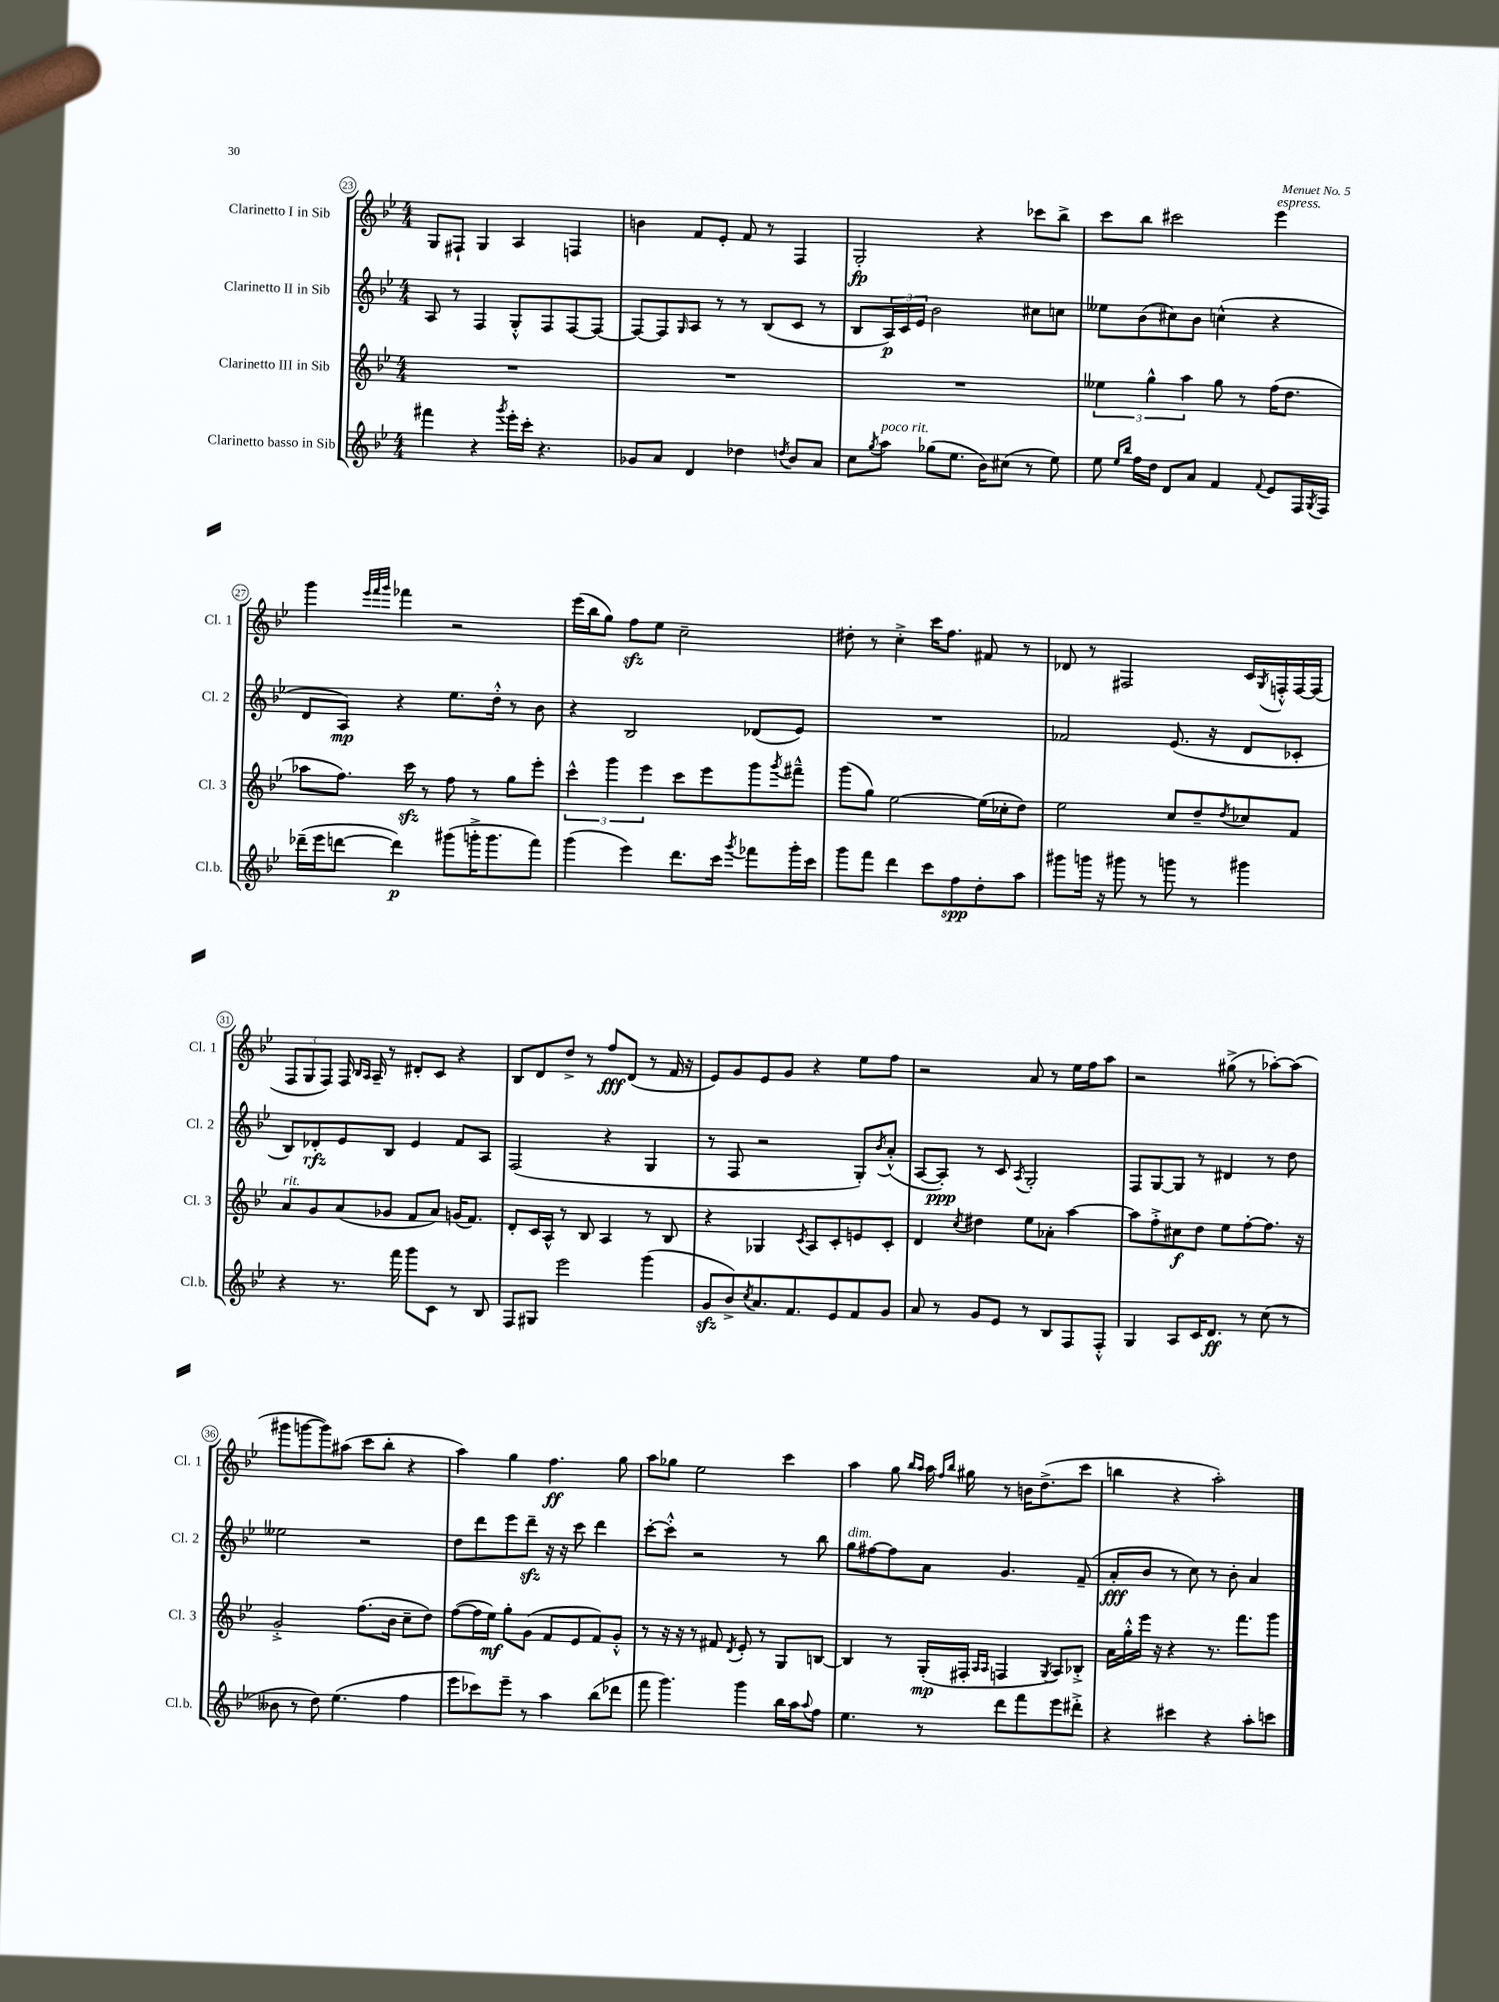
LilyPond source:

<<
\new StaffGroup <<
\new Staff = "s0" \with { instrumentName = "Clarinetto I in Sib" shortInstrumentName = "Cl. 1" } {
    \clef treble \key bes \major \numericTimeSignature \time 4/4
    g8 fis8-! g4 a4 f4 |
    b'4 f'8 ees'8-. f'8 r8 f4 |
    g2-.\fp r4 ces'''8 bes''8-> |
    c'''8 bes''8 cis'''2 ees'''4^\markup { \italic "espress." } |
    g'''4 \grace { ees'''32 f'''32 g'''32 } fes'''4 r2 |
    ees'''16( bes''16 g''8) f''8\sfz ees''8 c''2-- |
    dis''8-. r8 c''4-.-> c'''16 f''8. fis'8 r8 |
    des'8 r8 fis2 c'16 \acciaccatura { g8 } f16-.-^ f16~ f16( |
    \tuplet 3/2 { f8 g8 f8) } f16 \grace { bes16 a16 } a16-- r8 dis'8-. c'8 r4 |
    bes8 d'8 d''8-> r8 f''8\fff d'8( r8 f'16 r16 |
    ees'8) g'8 ees'8 g'8 r4 ees''8 f''8 |
    r2 a'8 r8 ees''16 f''16 a''8 |
    r2 gis''8->( r8 aes''8~-.) aes''8( |
    gis'''8 g'''8~ g'''8) ais''8( c'''8 bes''8-. r4 |
    a''4) g''4 f''4.\ff g''8 |
    a''8 ges''8 ees''2 c'''4 |
    a''4 g''8 \grace { bes''16 a''16 } a''16 \grace { f''16 bes''16 } gis''16 r8 b'16 d''8.->( c'''8 |
    b''4 r4 a''2-.) \bar "|." |
}
\new Staff = "s1" \with { instrumentName = "Clarinetto II in Sib" shortInstrumentName = "Cl. 2" } {
    \clef treble \key bes \major \numericTimeSignature \time 4/4
    a8 r8 f4 g8-.-^ f8 f8~ f8~ |
    f8~ f8 \grace { g16 } a8 r8 r8 bes8( c'8 r8 |
    bes8 \tuplet 3/2 { a16\p) c'16 ees'16 } bes'2 cis''8 c''8 |
    eeses''8 bes'8( cis''8) bes'8 c''4-^( r4 |
    d'8 a8\mp) r4 ees''8. d''16-.-^ r8 bes'8 |
    r4 bes2 des'8( ees'8) |
    R1 |
    fes'2 ees'8.( r16 d'8 ces'8-. |
    bes8) des'8-.\rfz ees'8 bes8 ees'4 f'8 a8 |
    f2( r4 g4 |
    r8 f8 r2 g8-.) \acciaccatura { bes'8 } a'8-.-^( |
    a8~ a8-.\ppp) r8 c'8 \acciaccatura { a8 } g2-. |
    f8 g8~ g8 r8 dis'4 r8 d''8 |
    eeses''2 r2 |
    d''8 d'''8 ees'''8 d'''8--\sfz r16 r16 c'''8 d'''4 |
    c'''8~-. c'''8-.-^ r2 r8 bes''8 |
    g''8^\markup { \italic "dim." } fis''8~ fis''8 a'8 g'4. f'8--( |
    a'8-.\fff bes'8 r8 c''8) r8 bes'8-. a'4 \bar "|." |
}
\new Staff = "s2" \with { instrumentName = "Clarinetto III in Sib" shortInstrumentName = "Cl. 3" } {
    \clef treble \key bes \major \numericTimeSignature \time 4/4
    R1 |
    R1 |
    R1 |
    \tuplet 3/2 { eeses''4 g''4-^ a''4 } g''8 r8 f''16( d''8. |
    aes''8 f''8.) c'''16\sfz r8 f''8 r8 g''8 ees'''8-. |
    \tuplet 3/2 { c'''4-^ g'''4 ees'''4 } c'''8 ees'''8 g'''8 \acciaccatura { g'''8 } fis'''8---^ |
    g'''8( g''8) ees''2~ ees''16( ces''16-. d''8) |
    ees''2 c''8 d''8-- \acciaccatura { d''8 } ces''8 f'8 |
    a'8^\markup { \italic "rit." } g'8 a'8( ges'8 f'8 a'8) g'16( f'8.) |
    d'8-. c'16 a16-^ r8 bes8 a4 r8 bes8 |
    r4 ges4 \acciaccatura { c'8 } a8 c'8-. e'8 c'8-. |
    d'4 \acciaccatura { c''8 } dis''4 ees''8 aes'8-. a''4~ |
    a''8 f''8-.-> cis''8\f d''8 ees''8 f''8~-. f''8. r16 |
    g'2-.-> f''8.( bes'16 c''8-- d''8) |
    f''8~( f''16 ees''16\mf) g''8-. g'8( f'8 ees'8 f'8) g'8-.-^ |
    r8 r16 r16 r8 fis'8 \acciaccatura { d'8 } ees'8-. r8 g8 b8~ |
    b4 r8 g16-.\mp( fis16-. \grace { a16 a16 } f4 \acciaccatura { g8 } a8) bes8-.-> |
    a'16 g''16-.-^ ees'''16 r16 r4 r8. f'''8. g'''8 \bar "|." |
}
\new Staff = "s3" \with { instrumentName = "Clarinetto basso in Sib" shortInstrumentName = "Cl.b." } {
    \clef treble \key bes \major \numericTimeSignature \time 4/4
    fis'''4 r4 \acciaccatura { g'''8 } ees'''16-. c'''16-. r4. |
    ges'8 a'8 d'4 des''4 \acciaccatura { d''8 } bes'8 a'8 |
    c''8 \acciaccatura { g''8 } a''8^\markup { \italic "poco rit." } ges''8( ees''8. bes'16) cis''8( r8 ees''8) |
    ees''8 \grace { ees''16 bes''16 } f''16 d''16 d'8 a'8 f'4 \appoggiatura { f'8 } ees'8 f16 \acciaccatura { g8 } f16 |
    des'''16--( ees'''16 d'''8~ d'''4\p) gis'''8( g'''16-.-> g'''8. f'''8) |
    g'''4( ees'''4) d'''8. c'''16 \acciaccatura { g'''8 } fes'''8 g'''16-. c'''16 |
    g'''8 f'''8 d'''4 c'''8 f''8\spp d''8-. a''8 |
    gis'''8 g'''16 r16 gis'''8 r8 g'''8 r8 gis'''4 |
    r4 r8. f'''16 g'''8 c'8 r8 bes8 |
    f8 gis8 ees'''2 g'''4( |
    g'8\sfz bes'8->) \acciaccatura { c''8 } a'8. f'8. ees'8 f'8 g'8 |
    a'8 r8 g'8 ees'8 r8 bes8 f8 f8-.-^ |
    g4 a8 c'16 d'8.\ff r8 c''8( r8 |
    beses'8 r8 d''8) ees''4.( f''4 |
    ees'''8 ces'''8) ees'''8-- r8 a''4 bes''8( des'''8 |
    f'''8 g'''4.) g'''4 bes''16 a''16 \appoggiatura { a''8 } f''8 |
    ees''4. r8 d'''8 f'''8 ees'''8 dis'''8-.-> |
    r4 cis'''4 r4 a''8-. c'''8 \bar "|." |
}
>>
>>
\layout { \context { \Score currentBarNumber = #23 \override BarNumber.stencil = #(make-stencil-circler 0.1 0.3 ly:text-interface::print) } }
